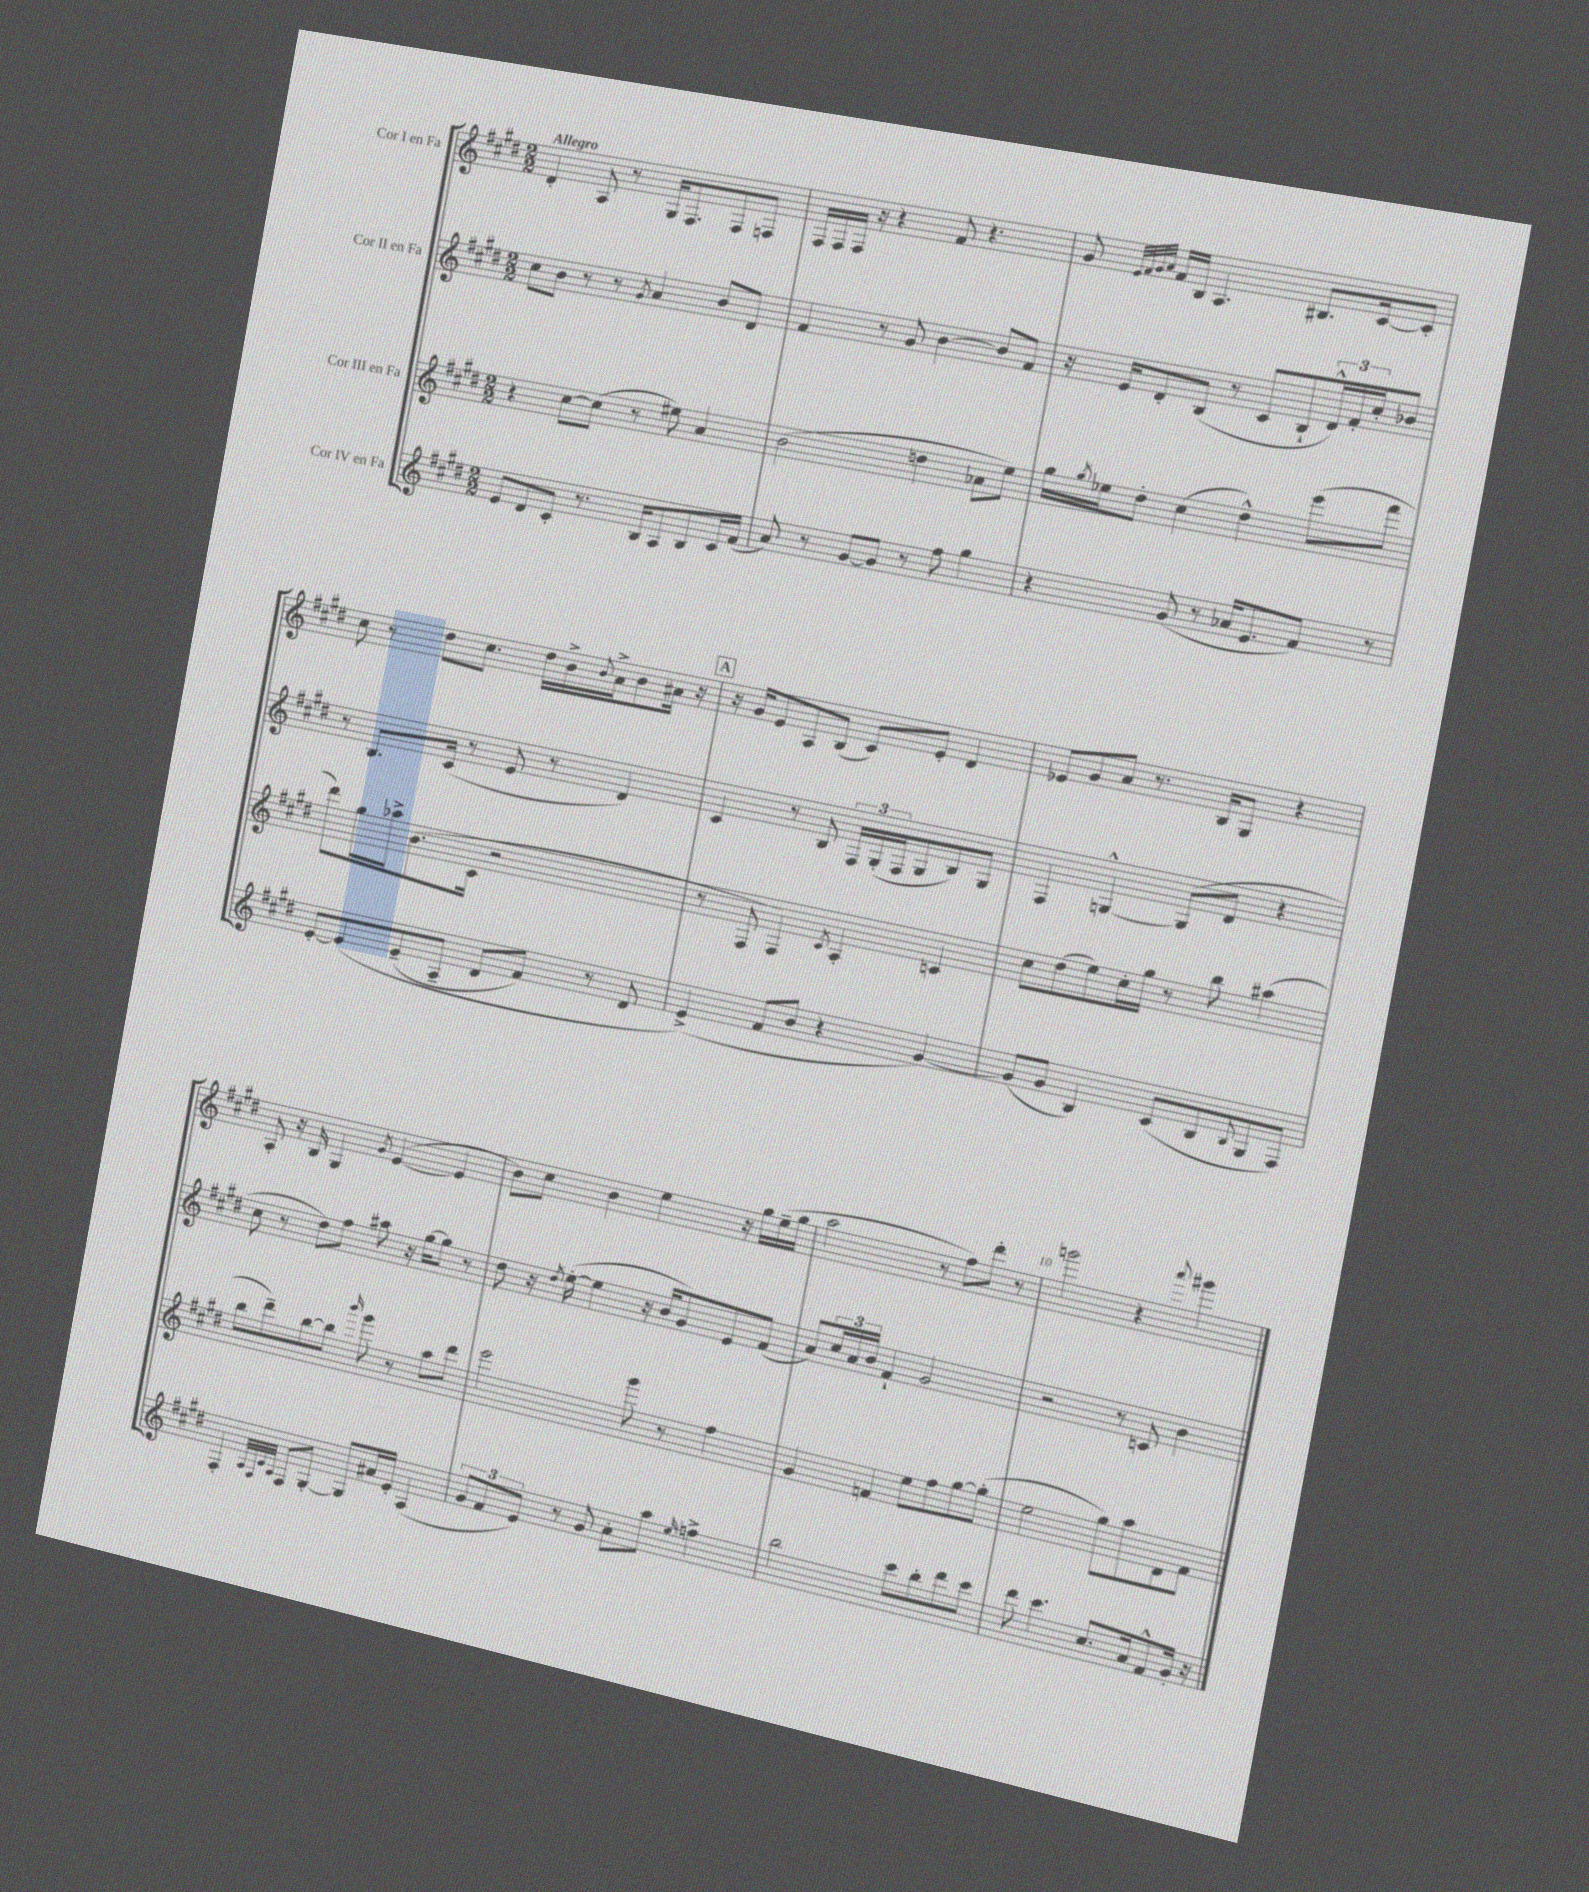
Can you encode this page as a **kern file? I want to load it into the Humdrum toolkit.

**kern	**kern	**kern	**kern
*staff4	*staff3	*staff2	*staff1
*clefG2	*clefG2	*clefG2	*clefG2
*k[f#c#g#d#]	*k[f#c#g#d#]	*k[f#c#g#d#]	*k[f#c#g#d#]
*M2/2	*M2/2	*M2/2	*M2/2
8e	4r	8cc#	4d#'
8d#	.	8b	.
8c#'	[8cc#	8r	8A
8.r	(8cc#]	8r	8r
.	.	8qg#	.
.	8r	4a	16G#
16B	.	.	8.F#
8A	8ee#)	.	.
8B	4a	8b	8F#
16c#	.	8d#	8F
(16f#	.	.	.
=	=	=	=
8a)	(2b	4f#	16F#
.	.	.	16F#
8r	.	.	16F#
.	.	.	16r
[8g#	.	8r	4r
8g#]	.	8g#	.
8r	4dd	[4b	8f#
8ff#	.	.	4.r
4gg#	8a-	8b]	.
.	8ee)	8f#	.
=	=	=	=
4r	16gg#	16r	8g#
.	8qgg#	.	.
.	16ee-	16e	.
.	.	.	32qqe
.	.	.	32qqf#
.	.	.	32qqg#
.	.	.	32qqa
.	8dd#'	8d#'	16f#
.	.	.	16B
(8g#	(4cc#	(8B	4.A
8r	.	8r	.
16a-	4dd#^^)	8c#	.
8.e	.	.	.
.	.	8B`	8.B#
8f#)	(8eee	24d#^^)	.
.	.	24f#'	.
.	.	.	[16c#
.	.	24cc#'	.
8r	8fff#	8b-	8c#']
=	=	=	=
[8e'	8ddd#)	8r	8cc#
&(8e]	16gg#	8.B	8r
.	16aa-^	.	.
(8e~	(8.b	.	8dd#
.	.	(16c#	.
8A~	.	8r	8.cc#
.	16c#	.	.
8d#	2r	8e	.
.	.	.	16dd#
8f#)	.	8r	16b^
.	.	.	8qqb
.	.	.	16a^
8r	.	4d#)	8b
8d#	.	.	16a#
.	.	.	16r
=	=	=	=
(4e^&)	8r	4c#	16r
.	.	.	16g#
.	8F#	.	8e
8f#	4F#)	8r	8A
8b	.	8B	(8B
.	8qc#	.	.
4r	4A'	24F#	8c#)
.	.	(24G#'	.
.	.	24F#	.
.	.	8G#	8e'
[4g#)	4c	8B)	4d#
.	.	8G#	.
=	=	=	=
(8g#]	8cc#	4F#	8e-
8g#	(8dd#	.	8g#
4B)	8ee)	[4G^^	8a
.	16cc#'	.	8.r
.	16gg#	.	.
(8c#	8r	(8G]	.
.	.	.	16B
8B	8bb	8d#	8G#
8qqB	.	.	.
8G#	(4aa#	4r	4r
8F#)	.	.	.
=	=	=	=
4F#'	8bb	8cc#	8A'
.	8ddd#~)	8r	16r
.	.	.	16B
32qqA	.	.	.
32qqF#	.	.	.
32qqc#	.	.	.
32qqA	.	.	.
8F#	[8bb	8dd#)	4G#
[8G#'	8bb]	8ff#	.
.	16qqbbb	.	8qg#
8G#]	8ggg#	8aa#	([4e
16a#	8r	16r	.
16e'	.	[16gg#	.
(4A	8aa	8gg#]	4e]
.	8ddd#	8r	.
=	=	=	=
12g#	2eee	8dd#	8b)
12f#	.	.	.
.	.	16r	8cc#
12e)	.	.	.
.	.	8qdd#	.
.	.	([16ee'	.
8r	.	4ee]	4b
8g#	.	.	.
8a'	8ggg#	16r	4ee
.	.	16b	.
8aa	8r	8g#)	.
16qqee	.	.	.
4ff^	4ff#	8e	16r
.	.	.	16gg#
.	.	(8f#	(16ee~
.	.	.	16gg#
=	=	=	=
2bb	4g#	8a)	2aa
.	.	24cc#	.
.	.	24a	.
.	.	24b	.
.	4f	4f#`	.
8ccc#	8ee	2g#	8r
8bb'	8ff#	.	8ff#)
8ddd#	[8gg#	.	8ddd#'
8ccc#	(8gg#']	.	8r
=	=	=	=
8ddd#	2ee	2r	2ggg
4.ccc#	.	.	.
8.cc#	8gg#)	8r	4r
.	8aa	8c	.
16a	.	.	.
.	.	.	8qqaaa
8f#^^	8d#	4b	4ggg#
16g#'	8f#	.	.
16r	.	.	.
==	==	==	==
*-	*-	*-	*-
